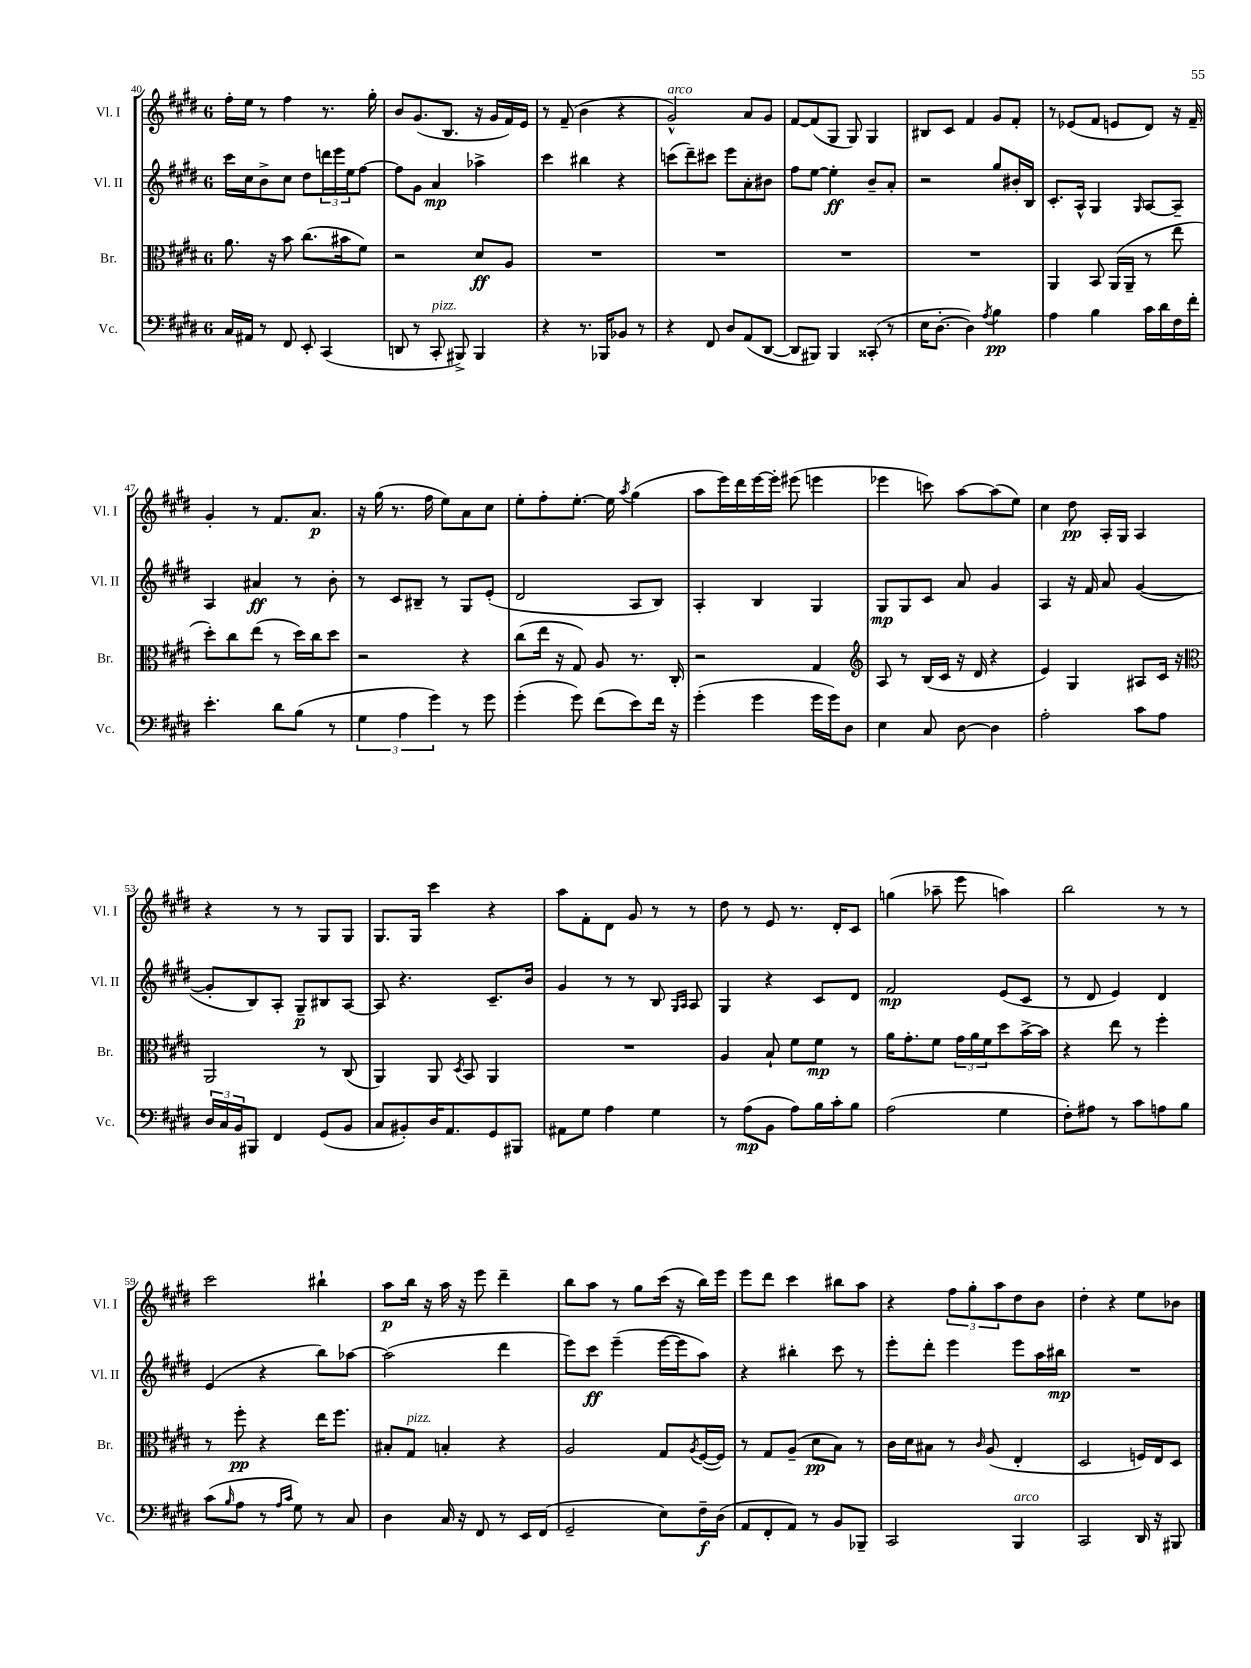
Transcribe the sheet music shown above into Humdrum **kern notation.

**kern	**kern	**kern	**kern
*staff4	*staff3	*staff2	*staff1
*clefF4	*clefC3	*clefG2	*clefG2
*k[f#c#g#d#]	*k[f#c#g#d#]	*k[f#c#g#d#]	*k[f#c#g#d#]
*M6/8	*M6/8	*M6/8	*M6/8
16C#	8.a	16ccc#	16ff#'
16AA#	.	16cc#	16ee
8r	.	8b^	8r
.	16r	.	.
8FF#	8b	8cc#	4ff#
8EE'	(8.cc#	8dd#	.
(4CC#	.	24ddd	8.r
.	.	24eee	.
.	16b#	.	.
.	.	24ee	.
.	8f#)	[8ff#	.
.	.	.	16gg#'
=	=	=	=
8DD	2r	8ff#]	8b
8r	.	8g#	(8.g#
8CC#'	.	4a	.
.	.	.	8.B
8BBB#^)	.	.	.
4BBB#	8d#	4aa-^	16r
.	.	.	16g#
.	8A	.	16f#)
.	.	.	16e
=	=	=	=
4r	2.r	4ccc#	8r
.	.	.	(8f#~
8.r	.	4bb#	4b
16BBB-	.	.	.
8BB-	.	4r	4r
8r	.	.	.
=	=	=	=
4r	2.r	(8ccc	2g#^^)
.	.	8ddd#~)	.
8FF#	.	8ccc#	.
8D#	.	8eee	.
(8AA	.	8a'	8a
[8DD#	.	8b#	8g#
=	=	=	=
8DD#]	2.r	8ff#	[8f#
8BBB#)	.	[8ee	(8f#]
4BBB#	.	4ee']	8G#
.	.	.	8G#)
(8CC##'	.	8b~	4G#
8r	.	8a'	.
=	=	=	=
16E	2.r	2r	8B#
[8.D#'	.	.	.
.	.	.	8c#
4D#])	.	.	4f#
8qA	.	.	.
4B	.	8gg#	8g#
.	.	16b#'	8f#'
.	.	16B	.
=	=	=	=
4A	4AA	8.c#'	8r
.	.	.	(8e-
.	.	16A^^	.
4B	8BB	4G#	8f#
.	(16AA	.	8e
.	16AA~	.	.
.	.	16qqG#	.
16c#	8r	[8A	8d#)
16d#	.	.	.
16F#	8ee	8A~]	16r
16f#'	.	.	16f#~
=	=	=	=
4.e'	8dd#')	4A	4g#'
.	8cc#	.	.
.	(8ee	4a#	8r
8d#	8r	.	8.f#
(8B	16dd#)	8r	.
.	16cc#	.	8.a
8r	8dd#	8b'	.
=	=	=	=
6G#	2r	8r	16r
.	.	.	(16gg#
.	.	8c#	8.r
6A	.	.	.
.	.	8B#~	.
.	.	.	16ff#
6g#)	.	.	.
.	.	8r	8ee)
8r	4r	8G#	8a
8g#	.	(8e'	8cc#
=	=	=	=
(4g#'	(8cc#	2d#	8ee'
.	16ee	.	8ff#'
.	16r	.	.
8g#)	8G#)	.	[8.ee'
(8f#	8A	.	.
.	.	.	16ee]
.	.	.	8qaa
8e)	8.r	8A	(4gg#
16f#	.	8B)	.
16r	16C#'	.	.
=	=	=	=
(4g#'	2r	4A'	8aa
.	.	.	16eee)
.	.	.	16ddd#
4g#	.	4B	[16eee
.	.	.	16eee']
.	.	.	(8eee#
16g#	4G#	4G#	4eee
16g#)	.	.	.
8D#	.	.	.
=	=	=	=
*	*clefG2	*	*
4E	8A	8G#	4eee-
.	8r	8G#	.
8C#	(16B	8c#	8ccc)
.	16c#	.	.
[8D#	16r	8a	[8aa
.	16d#	.	.
4D#]	4r	4g#	(8aa]
.	.	.	8ee)
=	=	=	=
2A'	4e)	4A	4cc#
.	4G#	16r	8dd#
.	.	16f#	.
.	.	8a	16A'
.	.	.	16G#
8c#	8A#	([4g#	4A
8A	16c#	.	.
.	16r	.	.
=	=	=	=
*	*clefC3	*	*
24D#	2AA	8g#']	4r
24C#	.	.	.
24BB	.	.	.
8BBB#	.	8B)	.
4FF#	.	8A'	8r
.	.	8G#~	8r
(8GG#	8r	8B#	8G#
8BB	(8C#	[8A	8G#
=	=	=	=
8C#	4AA)	8A]	8.G#
8BB#')	.	4.r	.
.	.	.	16G#
16D#	8AA	.	4ccc#
8.AA	.	.	.
.	8qD#	.	.
.	8BB	.	.
8GG#	4AA	8.c#~	4r
8BBB#	.	.	.
.	.	16b	.
=	=	=	=
8AA#	2.r	4g#	8aa
8G#	.	.	8f#'
4A	.	8r	8d#
.	.	8r	8g#
4G#	.	8B	8r
.	.	16qqG#	.
.	.	16qqA	.
.	.	8A	8r
=	=	=	=
8r	4A	4G#	8dd#
(8A	.	.	8r
8BB	8B`	4r	8e
8A)	8f#	.	8.r
16B	8f#	8c#	.
16c#'	.	.	16d#'
8B	8r	8d#	8c#
=	=	=	=
(2A	16a	2f#	(4gg
.	8.g#'	.	.
.	8f#	.	8aa-~
.	24g#	.	8eee
.	24a	.	.
.	24f#	.	.
4G#	8dd#	(8e	4aa)
.	[16b^	8c#	.
.	16b]	.	.
=	=	=	=
8F#')	4r	8r	2bb
8A#	.	8d#	.
8r	8ee	4e)	.
8c#	8r	.	.
8A	4ff#'	4d#	8r
8B	.	.	8r
=	=	=	=
(8c#	8r	(4e	2ccc#
16qqB	.	.	.
8A	8ff#'	.	.
8r	4r	4r	.
16qqA	.	.	.
16qqc#	.	.	.
8G#)	.	.	.
8r	16ee	8bb)	4bb#`
.	8.ff#	.	.
8C#	.	[8aa-	.
=	=	=	=
4D#	8B#'	(2aa-]	8aa
.	8G#	.	16bb
.	.	.	16r
16C#	4B'	.	16aa
16r	.	.	16r
8FF#	.	.	8eee
8r	4r	4ddd#	4ddd#~
16EE	.	.	.
(16FF#	.	.	.
=	=	=	=
2GG#~	2A	8eee)	8bb
.	.	8ccc#	8aa
.	.	(4eee~	8r
.	.	.	8gg#
8E)	8G#	[16eee	(16ccc#
.	.	16eee]	16r
.	8qA	.	.
16F#~	([16F#	8aa)	16bb)
(16D#	16F#])	.	16eee
=	=	=	=
8AA	8r	4r	8eee
8FF#'	8G#	.	8ddd#
8AA)	(8A~	4bb#'	4ccc#
8r	8d#	.	.
8BB	8B)	8ccc#	8bb#
8BBB-~	8r	8r	8aa
=	=	=	=
2CC#	16c#	8eee'	4r
.	16d#	.	.
.	8B#	8ddd#'	.
.	8r	4eee	12ff#
.	.	.	12gg#'
.	16qqc#	.	.
.	(8A	.	.
.	.	.	12aa
4BBB	4E'	8eee	8dd#
.	.	16aa	8b
.	.	16bb#	.
=	=	=	=
2CC#	2D#	2.r	4dd#'
.	.	.	4r
16DD#	16F)	.	8ee
16r	16E	.	.
8BBB#	8D#	.	8b-
==	==	==	==
*-	*-	*-	*-
